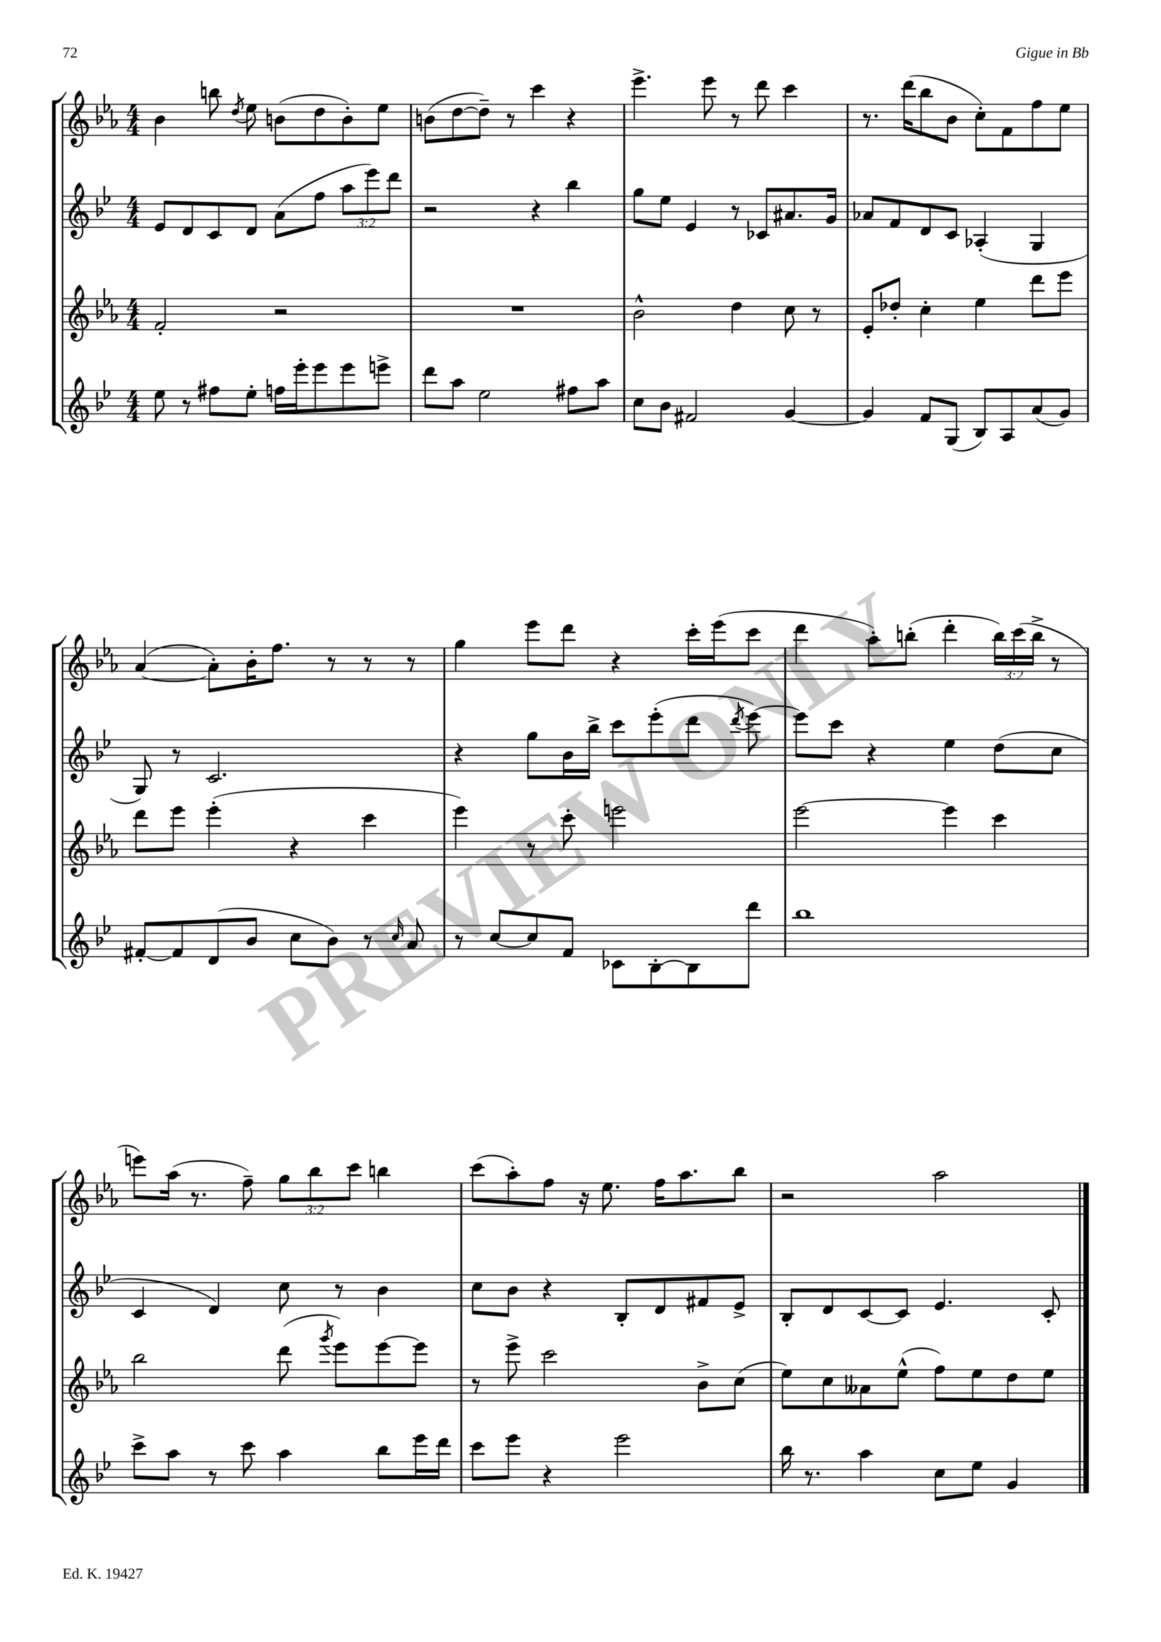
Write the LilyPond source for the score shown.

<<
\new StaffGroup <<
\new Staff = "s0" {
    \clef treble \key ees \major \numericTimeSignature \time 4/4 \override Staff.TupletNumber.text = #tuplet-number::calc-fraction-text
    \autoBeamOff bes'4 b''8 \acciaccatura { d''8 } ees''8 b'8[( d''8 b'8-.) ees''8] |
    b'8[( d''8~ d''8]--) r8 c'''4 r4 |
    ees'''4.-> ees'''8 r8 d'''8 c'''4 |
    r8. d'''16[( bes''8 bes'8] c''8[-.) f'8 f''8 ees''8] |
    aes'4~( aes'8[-.) bes'16-. f''8.] r8 r8 r8 |
    g''4 ees'''8[ d'''8] r4 c'''16[-. ees'''16( c'''8] |
    d'''4 aes''8[-.) b''8]-.( d'''4-. \tuplet 3/2 { b''16[) c'''16( b''16]-> } r8 |
    e'''8[) aes''16]( r8. f''8--) \tuplet 3/2 { g''8[ bes''8 c'''8] } b''4 |
    c'''8[( aes''8-.) f''8] r16 ees''8. f''16[ aes''8. bes''8] |
    r2 aes''2 \bar "|." |
}
\new Staff = "s1" {
    \clef treble \key bes \major \numericTimeSignature \time 4/4 \override Staff.TupletNumber.text = #tuplet-number::calc-fraction-text
    \autoBeamOff ees'8[ d'8 c'8 d'8] a'8[( f''8] \tuplet 3/2 { a''8[ ees'''8) d'''8] } |
    r2 r4 bes''4 |
    g''8[ ees''8] ees'4 r8 ces'8[ ais'8. g'16] |
    aes'8[ f'8 d'8 c'8] aes4-.( g4 |
    g8) r8 c'2. |
    r4 g''8[ bes'16 bes''16]-> c'''8[ ees'''8-.( d'''8] \acciaccatura { d'''8 } ees'''8~) |
    ees'''8[ c'''8] r4 ees''4 d''8[( c''8] |
    c'4 d'4) c''8 r8 bes'4 |
    c''8[ bes'8] r4 bes8[-. d'8 fis'8 ees'8]-> |
    bes8[-. d'8 c'8~ c'8] ees'4. c'8-. \bar "|." |
}
\new Staff = "s2" {
    \clef treble \key ees \major \numericTimeSignature \time 4/4
    \autoBeamOff f'2-. r2 |
    R1 |
    bes'2-^ d''4 c''8 r8 |
    ees'8[-. des''8]-. c''4-. ees''4 d'''8[ ees'''8] |
    d'''8[ ees'''8] ees'''4-.( r4 c'''4 |
    ees'''4) r8 c'''8-. e'''2 |
    ees'''2~ ees'''4 c'''4 |
    bes''2 d'''8( \acciaccatura { g'''8 } ees'''8[) ees'''8~ ees'''8] |
    r8 ees'''8-> c'''2 bes'8[-> c''8]( |
    ees''8[) c''8 aeses'8 ees''8]-^( f''8[) ees''8 d''8 ees''8] \bar "|." |
}
\new Staff = "s3" {
    \clef treble \key bes \major \numericTimeSignature \time 4/4
    \autoBeamOff ees''8 r8 fis''8[ ees''8]-. f''16[ ees'''16-. ees'''8 ees'''8 e'''8]-> |
    d'''8[ a''8] ees''2 fis''8[ a''8] |
    c''8[ bes'8] fis'2 g'4~ |
    g'4 f'8[ g8]( bes8[) a8 a'8( g'8]) |
    fis'8[~-. fis'8 d'8( bes'8] c''8[ bes'8]) r8 \grace { c''16 } a'8 |
    r8 c''8[~ c''8 f'8] ces'8[ bes8~-. bes8 d'''8] |
    bes''1 |
    c'''8[-> a''8] r8 c'''8 a''4 bes''8[ ees'''16 d'''16] |
    c'''8[ ees'''8] r4 ees'''2 |
    bes''16 r8. a''4 c''8[ ees''8] g'4 \bar "|." |
}
>>
>>
\layout { \context { \Score \remove "Bar_number_engraver" } }
